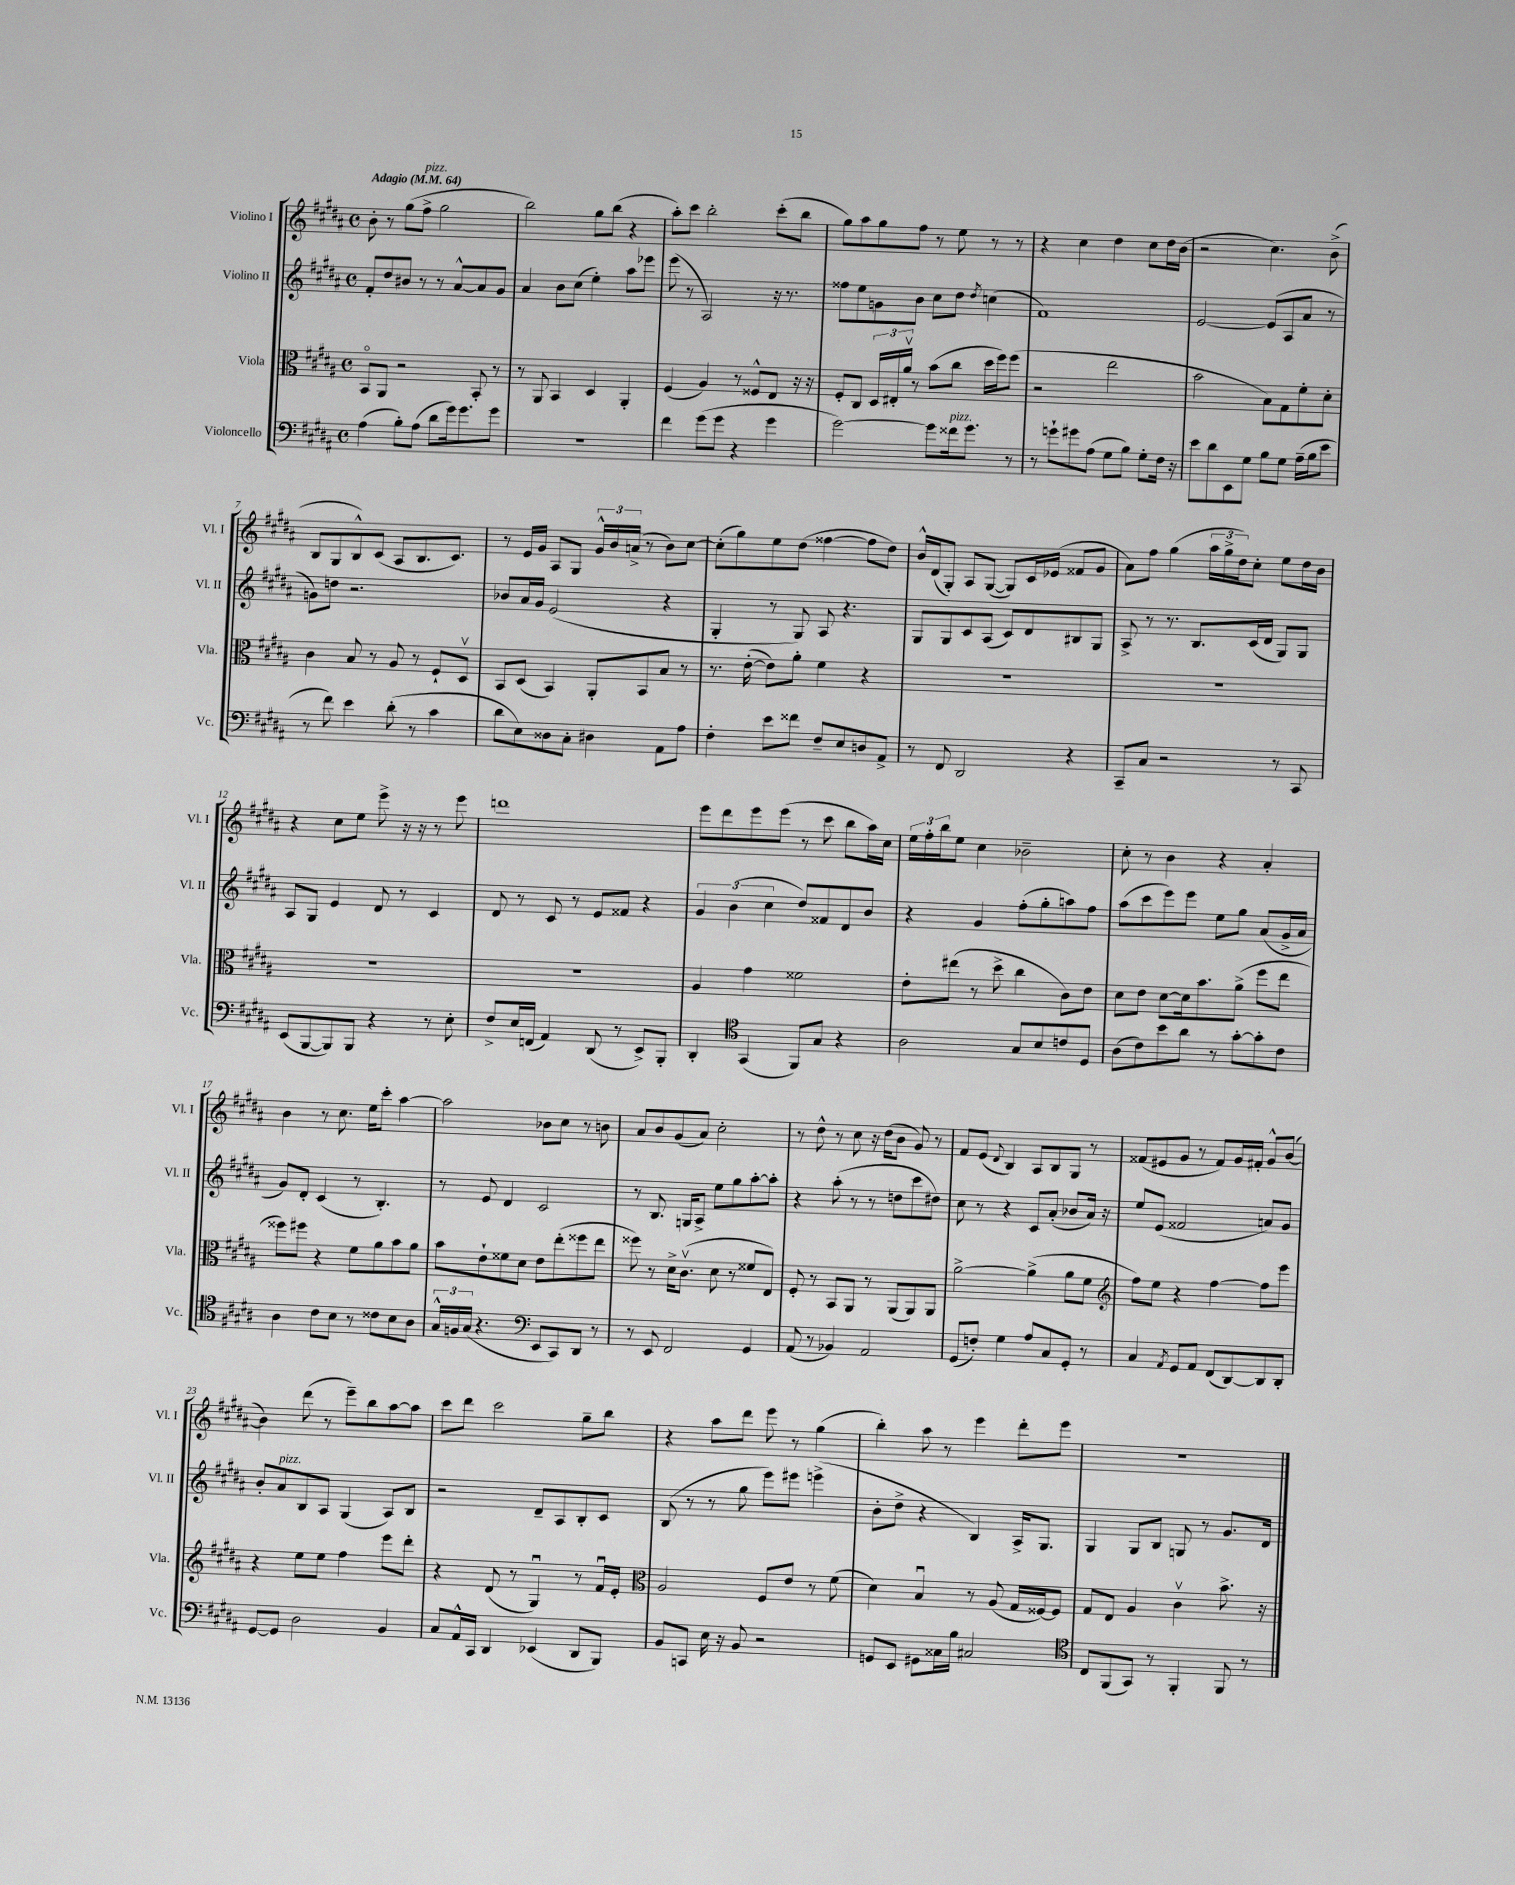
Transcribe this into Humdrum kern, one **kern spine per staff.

**kern	**kern	**kern	**kern
*staff4	*staff3	*staff2	*staff1
*clefF4	*clefC3	*clefG2	*clefG2
*k[f#c#g#d#a#]	*k[f#c#g#d#a#]	*k[f#c#g#d#a#]	*k[f#c#g#d#a#]
*M4/4	*M4/4	*M4/4	*M4/4
*met(c)	*met(c)	*met(c)	*met(c)
*MM64	*MM64	*MM64	*MM64
(4A#\	8BBo/L	8f#'/L	8b'\
.	8AA#/J	8dd#/	8r
8B'\L)	2r	8b#/J	(8gg#\L
(8A#\J	.	8r	8ff#^\J
8d#\L	.	8r	2gg#\
16g#\k)	.	[8a#^^/L	.
8.g#\	.	.	.
.	8BB'/	8a#/]	.
8g#\J	8r	8g#/J	.
=	=	=	=
1r	8r	4a#/	2bb\)
.	8AA#/	.	.
.	4BB/	8b\L	.
.	.	(8cc#\J	.
.	4D#/	4ee'\)	8gg#\L
.	.	.	(8bb\J
.	4AA#'/	8aa#\L	4r
.	.	8eee-\J	.
=	=	=	=
4f#\	(4F#/	(8eee\	8aa#'\L)
.	.	8r	8ccc#\J
(8g#\L	4A#/)	2A#/)	2bb'\
8g#\J	.	.	.
4r	8r	.	.
.	8F##^^/L	.	.
4g#\	8E/J	16r	(8ccc#'\L
.	.	8.r	.
.	16r	.	8bb\J
.	16r	.	.
=	=	=	=
[2g#\)	8F#'/L	8ff##\L	8gg#\L)
.	8C#/J	8ee\	8aa#\
.	24D#/LL	8g\	8gg#\
.	24E#'/	.	.
.	24a#v/JJ	.	.
.	8r	8b\J	8ff#\J
8g#\]L	(8b\L	8cc#\L	8r
16f##\k	8cc#\J	8dd#\J	8ee\
8.g#\J	.	.	.
.	.	8qdd#/	.
.	16dd#\LL	(4cc\	8r
.	16ff#\J)	.	.
8r	(8ff#\J	.	8r
=	=	=	=
8r	2r	1f#)	4r
8g`\L	.	.	.
8g#\	.	.	4cc#\
(8A#\J	.	.	.
8G#\L	2ee\	.	4dd#\
8B\J)	.	.	.
8G#'\L	.	.	8cc#\L
16F#\Jk	.	.	16dd#\L
16r	.	.	(16b\JJ
=	=	=	=
8e\L	2b\	[2e/	2r
8d#\	.	.	.
8EE\	.	.	.
8G#\J	.	.	.
8B\L	8B\L)	(8e/]L	4.cc#\)
8G#\J	8G#\	8A#/	.
(16A#~\LL	8f#'\	8a#/J	.
16B\J	.	.	.
8e\J	8d#'\J	8r	(8b^\
=	=	=	=
8r	4c#\	8g\L)	8B/L
8f#\)	.	8dd\J	8G#/
4e\	8B/	2.r	8B^^/)
.	8r	.	(8c#/J
(8d#'\	8A#/	.	8A#/L
8r	8r	.	8.B/
4c#\	8F#`/L	.	.
.	.	.	8.c#/J)
.	8D#v/J	.	.
=	=	=	=
8d#\L	8BB/L	8b-/L	8r
8E\)	(8D#/J	16a#/L	16e/LL
.	.	16g#/JJ	16g#/JJ
8D##\	4BB/)	(2e/	8A#/L
8C#'\J	.	.	8G#/J
4D#\	8AA#'/L	.	24g#^^/LL
.	.	.	24b/
.	.	.	(24a^/JJ
.	8BB/	.	8r
8AA#\L	8B/J	4r	8b\L)
8A#\J	8r	.	[8cc#\J
=	=	=	=
4F#'\	8.r	4G#'/	(8cc#'\]L
.	.	.	8gg#\)
.	([16e'\	.	.
8e\L	8e\]L)	8r	8ee\
8f##\J	8a#'\J	8G#/)	(8dd#\J
8F#~/L	4f#\	8A#/	[4ff##\
8E/	.	4.r	.
8D/	4r	.	8ff##\]L
8AA#^/J	.	.	8dd#\J)
=	=	=	=
8r	1r	8G#/L	16b^^/LL
.	.	.	(16d#/J
8FF#/	.	8G#/	8G#'/J)
2DD#/	.	8c#/	8A#/L
.	.	(8A#/J	([8G#/J
.	.	8c#/L)	8G#/]L)
.	.	8d#/	16c#/L
.	.	.	(16e-/JJ
4r	.	8B#/	8f##/L
.	.	8G#/J	8g#/J
=	=	=	=
8CC#~/L	1r	8A#^/	8a#\L)
8C#/J	.	8r	8ff#\J
2r	.	8.r	(4gg#\
.	.	8.B/L	.
.	.	.	24aa#\LL
.	.	.	24gg#^\
.	.	.	24dd#\J)
.	.	(16c#/L	8cc#'\J
.	.	16d#/JJ	.
8r	.	8G#/L)	8ee\L
8CC#/	.	8G#/J	16dd#\L
.	.	.	16b\JJ
=	=	=	=
(8EE/L	1r	8A#/L	4r
[8BBB/	.	8G#/J	.
8BBB/])	.	4e/	8cc#\L
8BBB/J	.	.	8ee\J
4r	.	8d#/	8eee^\
.	.	8r	16r
.	.	.	16r
8r	.	4c#/	8r
8E'\	.	.	8eee\
=	=	=	=
8F#^/L	1r	8d#/	1ddd
16E/L	.	8r	.
(16FF/JJ	.	.	.
4AA#/)	.	8c#/	.
.	.	8r	.
(8DD#/	.	8e/L	.
8r	.	8f##/J	.
8EE^/L)	.	4r	.
8BBB'/J	.	.	.
=	=	=	=
4DD#'/	4A#/	6g#/	8eee\L
.	.	.	8ddd#\
.	.	(6b\	.
*clefC4	*	*	*
(4GG#/	4g#\	.	8eee\
.	.	6cc#\	.
.	.	.	(8eee\J
8FF#/L)	2f##\	8dd#/L)	8r
8G#/J	.	8f##/	8ccc#\
4r	.	8d#/	8bb\L
.	.	8b/J	16aa#\L)
.	.	.	16cc#\JJ
=	=	=	=
2A#\	8e'\L	4r	24ee\LL
.	.	.	24ff#'\
.	.	.	24bb\J
.	(8ee#\J	.	8ee\J
.	8r	4g#/	4cc#\
.	8dd#^\	.	.
8G#/L	4cc#\	(8ff#'\L	2b-~\
8B/	.	8gg#'\	.
8c/	8c#\L)	8aa\)	.
8D#/J	8e\J	8ff#\J	.
=	=	=	=
(8A#\L	8d#\L	(8aa#\L	8cc#'\
8c#\)	8e\J	8ccc#\	8r
8b\	[8d#\L	8eee\)	4b\
8a#\J	16d#\]k	8eee\J	.
.	8.b\	.	.
8r	.	8ee\L	4r
[8g#'\L	(8a#^\J	8gg#\J	.
8g#'\]	8ff#\L	(8a#/L	4a#'/
8c#\J	8ee\J	16g#^/L	.
.	.	16a#/JJ	.
=	=	=	=
4A#\	8ff##\L)	8g#/L)	4b\
.	8ff#\J	8d#'/J	.
8c#\L	4r	(4c#/	8r
8B\J	.	.	8.cc#\
8r	8f#\L	8r	.
.	.	.	16ee\LK
8c##\L	8a#\	4.B'/)	8ccc#'\J
8B\	8b\	.	[4aa#\
8A#\J	8a#\J	.	.
=	=	=	=
24G#^^/LL	8b\L	8r	2aa#\]
24F/	.	.	.
(24G#/JJ	.	.	.
4.r	8e`\	8e/	.
.	8f##\	4d#/	.
.	8d#\J	.	.
*clefF4	*	*	*
8EE/L	8e\L	2c#/	8b-\L
8CC#/)	(8ee'\	.	8cc#\J
8DD#/J	8ff##\	.	8r
8r	8ee\J	.	8b\
=	=	=	=
8r	8ff##\)	8r	8a#/L
8EE/	8r	8.B/	8b/
2FF#/	16d#^\LK	.	(8g#/
.	(8.c#v\J	16G/LK	.
.	.	8A#^/J	8a#/J)
.	8d#\	8ee\L	2cc#'\
.	8r	8gg#\	.
4GG#/	8f##/L	[8aa#'\	.
.	8E/J)	8aa#'\]J	.
=	=	=	=
(8AA#/	8F#'/	4r	8r
8r	8r	.	8dd#^^\
4BB-/)	8BB/L	(8aa#'\	8r
.	8AA#/J	8r	8cc#\
2AA#/	8r	8r	16r
.	.	.	(16dd#\LK
.	(8AA#/L	8dd\L	8b\J
.	8AA#/)	8ccc#\	8g#/)
.	8AA#/J	8dd#\J)	8r
=	=	=	=
(8GG#/L	[2a#^\	8cc#\	8f#/L
8F'/J)	.	8r	(8e/J
.	.	.	8qqd#/
4G#\	.	4r	4B/)
8A#/L	(4a#^\]	8c#/L	8A#/L
8C#/	.	(8a#'/J	8B/
8GG#'/J	8a#\L	8b-/L	8G#/J
8r	8f#\J	16a#/Jk)	8r
.	.	16r	.
=	=	=	=
*	*clefG2	*	*
4C#/	8ff#\L)	8ee/L	(8f##/L
.	8ee\J	(8e/J	8e#/
8qAA#/	.	.	.
8GG#/L	4r	2f##/	8g#/J
8AA#/J	.	.	8r
(8FF#/L	[4ff#\	.	8f##/L)
[8DD#/)	.	.	16g#/L
.	.	.	16f#'/JJ
8DD#/]	8ff#\]L	8a/L)	8g#^^/L
8DD#'/J	8eee\J	8g#/J	([8b/J
=	=	=	=
[8GG#/L	4r	8b'/L	4b\])
8GG#/]J	.	8a#/	.
2D#\	8ee\L	8B/	(8ddd#\
.	8ee\J	8A#/J	8r
.	4ff#\	(4G#/	8eee~\L)
.	.	.	8bb\
4BB/	8eee\L	8A#/L)	[8aa#\
.	8ddd#'\J	8B/J	8aa#\]J
=	=	=	=
8C#/L	4r	2r	8ccc#\L
16AA#^^/L	.	.	8ddd#\J
16CC#/JJ	.	.	.
4DD#/	(8d#/	.	2ccc#\
.	8r	.	.
(4EE-/	4G#u/)	8d#~/L	.
.	.	8A#/	.
8DD#/L	8r	8B'/	8gg#~\L
8BBB/J)	16f#u/LL	8c#/J	8bb\J
.	16e'/JJ	.	.
=	=	=	=
*	*clefC3	*	*
8BB/L	2A#/	(8B/	4r
8CC/J	.	8r	.
16E\	.	8r	8aa#\L
16r	.	.	.
8BB/	.	8gg#\	8ddd#\J
2r	8F#/L	8eee\L)	8eee\
.	8e/J	8eee#\J	8r
.	8r	(4eee^\	(4gg#\
.	(8f#\	.	.
=	=	=	=
8GG/L	4d#\)	8b'\L	4bb'\)
8EE/J	.	8dd#^\J	.
8GG#\L	4Bu/	4r	8aa#\
16C##\L	.	.	8r
16B\JJ	.	.	.
2C#/	8r	4B/)	4eee\
.	(8A#/	.	.
.	16G#/LL	16A#^/LK	8ddd#'\L
.	[16F##/J)	8.G#/J	.
.	8F##/]J	.	8eee\J
=	=	=	=
*clefC4	*	*	*
8C#/L	8G#/L	4G#/	1r
(8FF#/	8E/J	.	.
8GG#/J)	4A#/	8G#/L	.
8r	.	8B/J	.
4FF#'/	4c#v\	8G/	.
.	.	8r	.
8FF#/	8.b^\	8.g#/L	.
8r	.	.	.
.	16r	16d#/Jk	.
==	==	==	==
*-	*-	*-	*-
